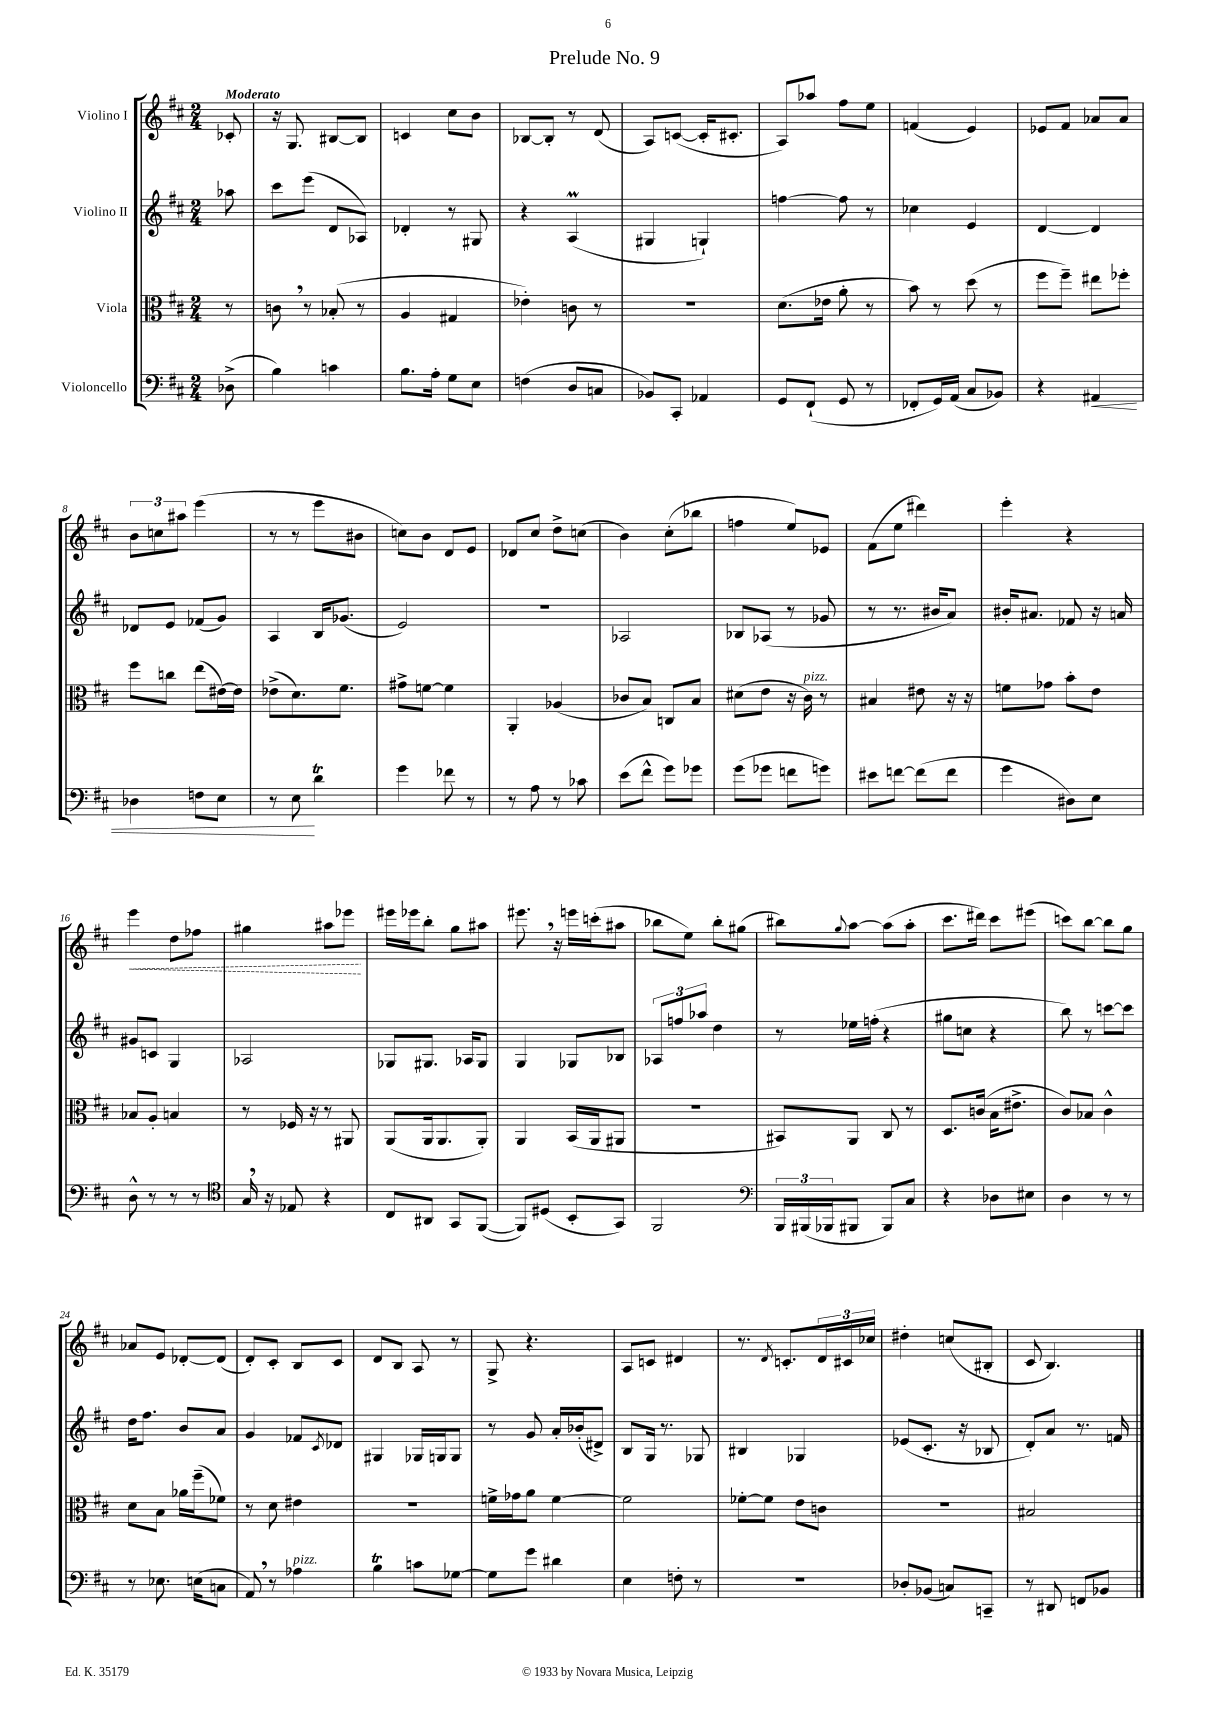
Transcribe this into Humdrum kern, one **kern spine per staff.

**kern	**dynam	**kern	**kern	**kern	**dynam
*part4	*part4	*part3	*part2	*part1	*part1
*staff4	*staff4	*staff3	*staff2	*staff1	*staff1
*I"Violoncello	*	*I"Viola	*I"Violino II	*I"Violino I	*
*clefF4	*	*clefC3	*clefG2	*clefG2	*
*k[f#c#]	*	*k[f#c#]	*k[f#c#]	*k[f#c#]	*
*M2/4	*	*M2/4	*M2/4	*M2/4	*
=	=	=	=	=	=
!	!	!	!	!LO:TX:a:B:t=Moderato	!
(8D-X^\	.	8r	8aa-X\	8c-X'/	.
=1	=1	=1	=1	=1	=1
4B\)	.	8cn,\	8ccc#\L	16r	.
.	.	.	.	8.G/	.
.	.	8r	(8eee\J	.	.
4cn\	.	(8B-X'/	8d/L	[8B#X/L	.
.	.	8r	8A-X/J)	8B#/J]	.
=2	=2	=2	=2	=2	=2
8.B\L	.	4A/	4d-X'/	4cn/	.
16A'\Jk	.	.	.	.	.
8G\L	.	4G#X/	8r	8cc#\L	.
8E\J	.	.	8G#X/	8b\J	.
=3	=3	=3	=3	=3	=3
(4Fn\	.	4e-X'\)	4r	[8B-X/L	.
.	.	.	.	8B-'/J]	.
8D/L	.	8cn\	(4AM/	8r	.
8Cn/J	.	8r	.	(8d/	.
=4	=4	=4	=4	=4	=4
8BB-X/L)	.	2r	4G#X/	8A/L)	.
8CC#'/J	.	.	.	([8cn/J	.
4AA-X/	.	.	4Gn`/)	16c'/KL]	.
.	.	.	.	8.c#X'/J	.
=5	=5	=5	=5	=5	=5
8GG/L	.	(8.d\L	[4ffn\	8A/L)	.
(8FF#`/J	.	.	.	8aa-X/J	.
.	.	16e-X\Jk	.	.	.
8GG/	.	8a'\	8ff\]	8ff#\L	.
8r	.	8r	8r	8ee\J	.
=6	=6	=6	=6	=6	=6
8FF-X'/L	.	8b\)	4cc-X\	(4fn/	.
16GG/L)	.	8r	.	.	.
(16AA/JJ	.	.	.	.	.
8C#/L	.	(8dd\	4e/	4e/)	.
8BB-X/J)	.	8r	.	.	.
=7	=7	=7	=7	=7	=7
4r	.	8ff#\L	[4d/	8e-X/L	.
.	.	8ff#~\J)	.	8f#/J	.
!	!LO:HP:b	!	!	!	!
4AA#X/	<	8ee#X\L	4d/]	8a-X/L	.
.	.	8ff-X'\J	.	8a-/J	.
!!LO:LB:g=z
=8	=8	=8	=8	=8	=8
4D-X\	.	8ff#\L	8d-X/L	12b\L	.
.	.	.	.	12ccn\	.
.	.	8ccn\J	8e/J	.	.
.	.	.	.	12aa#X\J	.
8Fn\L	.	(8ee\L	(8f-X/L	(4eee\	.
8E\J	.	[16e#X\L)	8g/J)	.	.
.	.	16e#\JJ]	.	.	.
=9	=9	=9	=9	=9	=9
8r	.	(8e-X^\L	4A/	8r	.
8E\	.	8.d\)	.	8r	.
4dT\	[	.	16B/KL	8eee\L	.
.	.	8.f#\J	(8.g-X/J	.	.
.	.	.	.	8b#X\J	.
=10	=10	=10	=10	=10	=10
4g\	.	8g#X^\L	2e/)	8ccn\L)	.
.	.	[8fn\J	.	8b\J	.
8f-X\	.	4f\]	.	8d/L	.
8r	.	.	.	8e/J	.
=11	=11	=11	=11	=11	=11
8r	.	4AA'/	2r	8d-X/L	.
8A\	.	.	.	8cc#/J	.
8r	.	(4A-X/	.	8dd^\L	.
8c-X\	.	.	.	(8ccn\J	.
=12	=12	=12	=12	=12	=12
(8e\L	.	8c-X/L	2A-X/	4b\)	.
8f#^^\J	.	8B/J)	.	.	.
8g\L)	.	8Cn/L	.	(8cc#'\L	.
8g-X\J	.	8B/J	.	8bb-X\J	.
=13	=13	=13	=13	=13	=13
(8g\L	.	(8d#X\L	8B-X/L	4ffn\	.
8g-X\J	.	8e\J	(8A-X/J	.	.
8fn\L	.	16r	8r	8ee/L)	.
!	!	!LO:TX:a:i:t=pizz.	!	!	!
.	.	16c#\)	.	.	.
8gn\J)	.	8r	8g-X/	8e-X/J	.
=14	=14	=14	=14	=14	=14
8e#X\L	.	4B#X/	8r	(8f#\L	.
[8fn\J	.	.	8.r	8ee\J	.
(8f\L]	.	8e#X\	.	4ddd#X\)	.
.	.	.	16b#X/KL	.	.
8f\J	.	16r	8a/J)	.	.
.	.	16r	.	.	.
=15	=15	=15	=15	=15	=15
4g\	.	8fn\L	16b#X'/KL	4eee'\	.
.	.	.	8.a#X/J	.	.
.	.	8g-X\J	.	.	.
8D#X\L)	.	8b'\L	8f-X/	4r	.
8E\J	.	8e\J	16r	.	.
.	.	.	16an/	.	.
!!LO:LB:g=z
=16	=16	=16	=16	=16	=16
!	!	!	!	!	!LO:HP:b
8D^^\	.	8B-X/L	8g#X/L	4eee\	<
8r	.	8A'/J	8cn/J	.	.
8r	.	4Bn/	4G/	8dd\L	.
8r	.	.	.	8ff-X\J	.
=17	=17	=17	=17	=17	=17
*clefC4	*	*	*	*	*
16G,/	.	8r	2A-X/	4gg#X\	.
16r	.	.	.	.	.
8E-X/	.	16F-X/	.	.	.
.	.	16r	.	.	.
4r	.	8r	.	8aa#X\L	.
.	.	8AA#X/	.	8eee-X\J	.
.	.	.	.	.	[
=18	=18	=18	=18	=18	=18
8C#/L	.	(8AA/L	8G-X/L	16eee#X\LL	.
.	.	.	.	16eee-X\J	.
8AA#X/J	.	16AA/k	8.G#X/J	8bb'\J	.
.	.	8.AA/	.	.	.
8GG/L	.	.	.	8gg\L	.
.	.	.	16A-X/KL	.	.
([8FF#/J	.	8AA'/J)	8G#/J	8aa#X\J	.
=19	=19	=19	=19	=19	=19
8FF#/L])	.	4AA/	4G/	8.eee#X,\	.
(8D#X/J	.	.	.	.	.
.	.	.	.	16r	.
8BB'/L	.	(16BB/LL	8G-X/L	16eeen\LL	.
.	.	16AA/J	.	(16cccn'\J	.
8GG/J)	.	8AA#X/J	8B-X/J	8aa#X\J	.
=20	=20	=20	=20	=20	=20
2FF#/	.	2r	12A-X/L	8bb-X\L	.
.	.	.	12ffn/	.	.
.	.	.	.	8ee\J)	.
.	.	.	12aa-X/J	.	.
.	.	.	4dd\	8bb-'\L	.
.	.	.	.	(8gg#X\J	.
=21	=21	=21	=21	=21	=21
*clefF4	*	*	*	*	*
24BBB/LL	.	8BB#X/L)	8r	8bb#X\L)	.
(24BBB#X/	.	.	.	.	.
24BBB-X/J	.	.	.	.	.
.	.	.	.	8qqgg/	.
8BBB#X/J	.	8AA/J	16ee-X\LL	[8aa\J	.
.	.	.	(16ffn'\JJ	.	.
8BBB#/L)	.	8C#/	4r	(8aa\L]	.
8C#/J	.	8r	.	8aa'\J	.
=22	=22	=22	=22	=22	=22
4r	.	8.D/L	8gg#X\L	8.ccc#\L	.
.	.	.	8ccn\J	.	.
.	.	(16cn/Jk	.	16ddd#X\Jk)	.
8D-X\L	.	16B\KL	4r	8ccc#\L	.
.	.	8.e#X^\J	.	.	.
8E#X\J	.	.	.	(8eee#X\J	.
=23	=23	=23	=23	=23	=23
4D\	.	8c#/L)	8bb\)	8cccn\L)	.
.	.	8B-X/J	8r	[8bb\J	.
8r	.	4c#^^\	[8cccn\L	8bb\L]	.
8r	.	.	8ccc\J]	8gg\J	.
!!LO:LB:g=z
=24	=24	=24	=24	=24	=24
8r	.	8d\L	16dd\KL	8a-X/L	.
.	.	.	8.ff#\J	.	.
8.E-X\	.	8B\J	.	8e/J	.
.	.	16a-X\LL	8b/L	[8d-X'/L	.
(16En\KL	.	(16ff#~\J	.	.	.
8Cn\J	.	8f-X\J)	8a/J	(8d-/J]	.
=25	=25	=25	=25	=25	=25
8AA,/)	.	8r	4g/	8d'/L)	.
8r	.	8d\	.	8c#'/J	.
!LO:TX:a:i:t=pizz.	!	!	!	!	!
4A-X\	.	4e#X\	8f-X/L	8B/L	.
.	.	.	8qc#/	.	.
.	.	.	8d-X/J	8c#/J	.
=26	=26	=26	=26	=26	=26
4BT\	.	2r	4G#X/	8d/L	.
.	.	.	.	8B/J	.
8cn\L	.	.	16G-X/LL	8A/	.
.	.	.	16Gn/J	.	.
[8G-X\J	.	.	8G/J	8r	.
=27	=27	=27	=27	=27	=27
8G-\L]	.	16fn^\LL	8r	8G^/	.
.	.	16g-X\J	.	.	.
8g\J	.	8a\J	8g/	4.r	.
4d#X\	.	[4f\	16a'/LL	.	.
.	.	.	(16b-X'/J	.	.
.	.	.	8d#X^/J)	.	.
=28	=28	=28	=28	=28	=28
4E\	.	2f\]	8B/L	8A/L	.
.	.	.	16G/Jk	8cn/J	.
.	.	.	8.r	.	.
8Fn'\	.	.	.	4d#X/	.
8r	.	.	8G-X/	.	.
=29	=29	=29	=29	=29	=29
2r	.	[8f-X'\L	4B#X/	8.r	.
.	.	8f-\J]	.	.	.
.	.	.	.	8qd/	.
.	.	.	.	8.cn'/L	.
.	.	8e\L	4G-X/	.	.
.	.	8cn\J	.	24d/L	.
.	.	.	.	24c#X/	.
.	.	.	.	24cc-X/JJ	.
=30	=30	=30	=30	=30	=30
8D-X'/L	.	2r	(8e-X/L	4dd#X'\	.
(8BB-X/J	.	.	8.c#'/J	.	.
8Cn/L)	.	.	.	(8ccn/L	.
.	.	.	16r	.	.
8CCn~/J	.	.	8B-X/	8B#X'/J	.
=31	=31	=31	=31	=31	=31
8r	.	2B#X/	8d'/L)	8c#/	.
8DD#X/	.	.	8a/J	4.B/)	.
8FFn/L	.	.	8.r	.	.
8BB-X/J	.	.	.	.	.
.	.	.	16fn/	.	.
==	==	==	==	==	==
*-	*-	*-	*-	*-	*-
